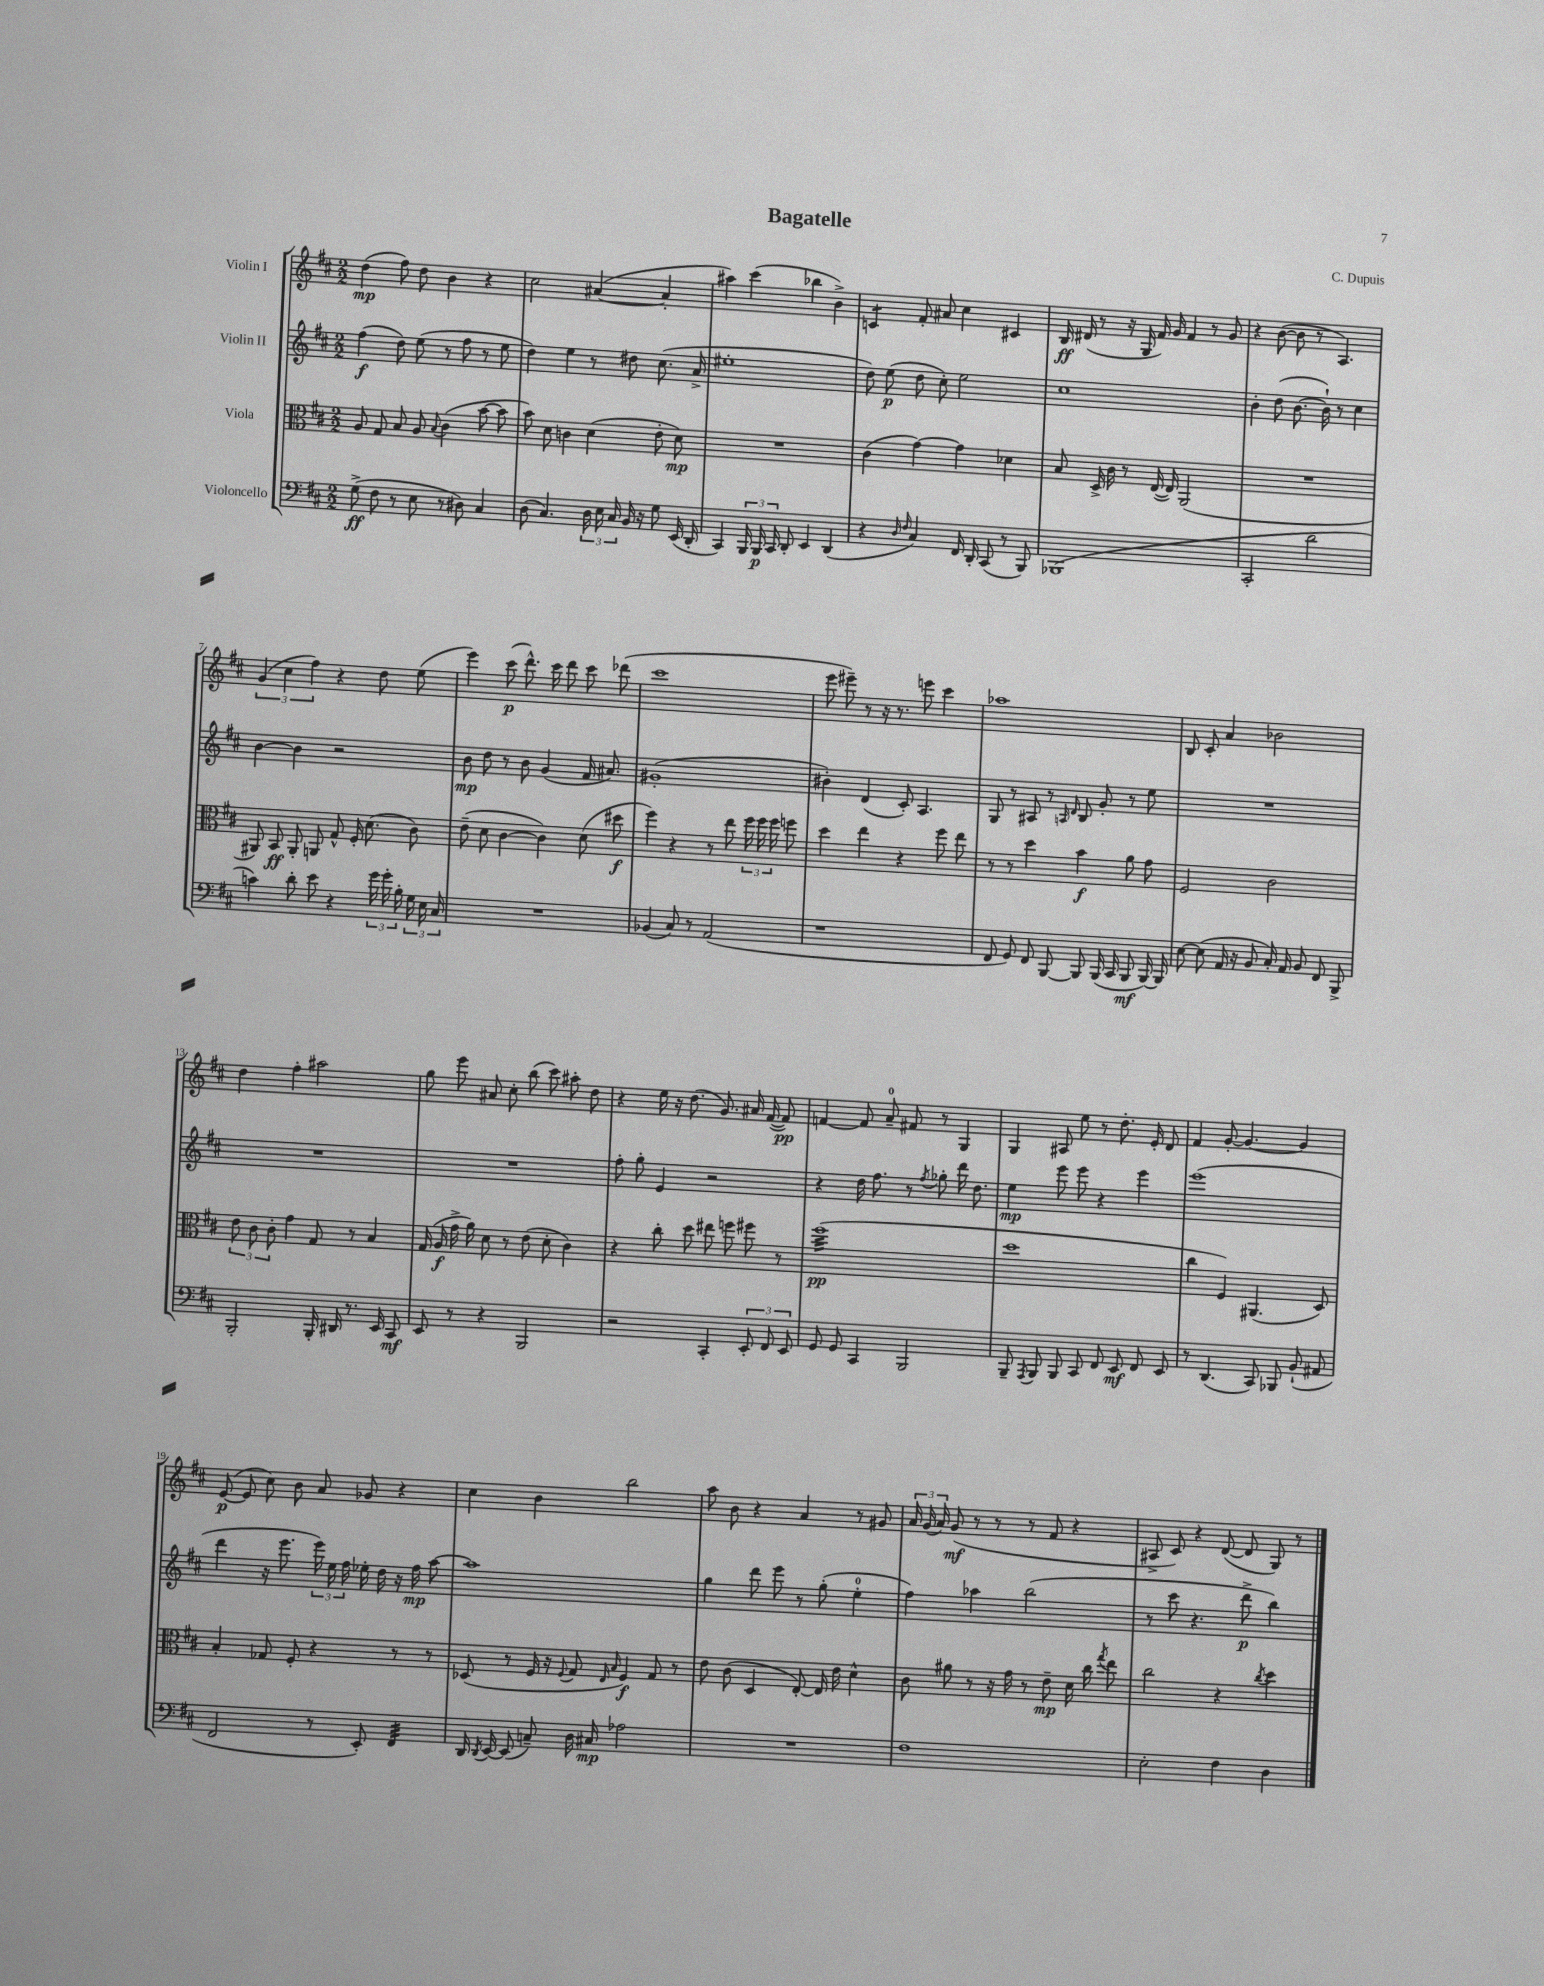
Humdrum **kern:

**kern	**kern	**kern	**kern
*staff4	*staff3	*staff2	*staff1
*clefF4	*clefC3	*clefG2	*clefG2
*k[f#c#]	*k[f#c#]	*k[f#c#]	*k[f#c#]
*M2/2	*M2/2	*M2/2	*M2/2
(8G^	8A	(4ff#	(4dd
8F#	8G	.	.
8r	8B	8dd)	8ff#)
8E	8A	(8ee	8dd
.	8qqB	.	.
8r	(4c#	8r	4b
8D#)	.	8ff#	.
4C#	[8b	8r	4r
.	8b]	8ee	.
=	=	=	=
(8D	8b)	4dd)	2cc#
4.C#)	8d	.	.
.	4c	4ee	.
24D	(4d	8r	([4a#
24E	.	.	.
24C#	.	.	.
16BB	.	8dd#	.
16r	.	.	.
8G	8e'	(8.cc#	4a#']
(16EE	8d)	.	.
16DD'	.	16a^	.
=	=	=	=
4CC#)	1r	1ee#'	4aa#)
24BBB	.	.	(4ccc#
24BBB	.	.	.
24CC#	.	.	.
8DD'	.	.	.
4EE	.	.	4bb-
(4DD	.	.	4b^)
=	=	=	=
4r	(4c#	8dd)	4c
.	.	(8ee	.
16qqD	.	.	.
16qqF#	.	.	.
4C#)	[4g)	8dd	8f#'
.	.	8cc#')	8a#
16FF#	4g]	2ee	4cc#
16DD'	.	.	.
(8CC#	.	.	.
8r	4d-	.	4c#
8BBB)	.	.	.
=	=	=	=
(1BBB-	8B	1cc#	16B
.	.	.	(16d#
.	16D^	.	8r
.	16c#	.	.
.	8r	.	16r
.	.	.	16G
.	([16E	.	16f#)
.	16E])	.	16g
.	(2AA	.	4f#
.	.	.	8r
.	.	.	8g
=	=	=	=
2CC#'	1r	4b'	4r
.	.	(8dd	([8b
.	.	[8.b	8b]
2d	.	.	8r
.	.	16b`])	.
.	.	8r	4.A)
.	.	4cc#	.
=	=	=	=
4c)	8AA#)	[4b	(6g
.	8BB	.	.
.	.	.	6cc#
8d'	8AA#'	4b]	.
.	.	.	6ff#)
8e	8AA	.	.
4r	8G^^	2r	4r
.	16F#'	.	.
.	(8.d	.	.
24g	.	.	8dd
24g'	.	.	.
24B'	.	.	.
24G	8c#)	.	(8ee
24E	.	.	.
24C#	.	.	.
=	=	=	=
1r	(8e~	8b	4eee)
.	8d	8dd	.
.	[4c#	8r	(8ccc#
.	.	8b	8.ddd^^)
.	4c#])	(4g	.
.	.	.	16ccc#
.	.	.	8ddd
.	(8d	16f#	8ccc#
.	.	8.a#)	.
.	8dd#	.	(8ddd-
=	=	=	=
(4BB-	4ff#)	(1g#'	1ccc#
8C#)	4r	.	.
8r	.	.	.
(2AA	8r	.	.
.	8ee	.	.
.	24ff#	.	.
.	24ff#	.	.
.	24ff#	.	.
.	8ff	.	.
=	=	=	=
1r	4dd	4b#')	8eee
.	.	.	8eee#~)
.	4ee	(4d	8r
.	.	.	16r
.	.	.	8.r
.	4r	8c#')	.
.	.	4.A	8eee
.	8ff#	.	4ccc#
.	8ee	.	.
=	=	=	=
8FF#	8r	8G	1aa-
8GG)	8r	8r	.
8FF#	4dd	8A#	.
[8BBB	.	8r	.
.	.	16qqA	.
.	.	16qqd	.
8BBB]	4b	8B	.
(16BBB	.	8g'	.
16CC#	.	.	.
8BBB	8a	8r	.
[16BBB)	8g	8ee	.
16BBB]	.	.	.
=	=	=	=
[8E	2F#	1r	8B
(8E]	.	.	8c#'
16AA	.	.	4a
16r	.	.	.
8BB	.	.	.
16C#')	2c#	.	2b-
16AA	.	.	.
8BB	.	.	.
8FF#	.	.	.
8BBB^	.	.	.
=	=	=	=
2BBB'	12e	1r	4dd
.	12c#	.	.
.	12c#'	.	.
.	4g	.	4ff#'
16BBB'	8G	.	2aa#
16DD#	.	.	.
8.r	8r	.	.
.	4B	.	.
16EE	.	.	.
8CC#	.	.	.
=	=	=	=
8EE	(16G	1r	8gg
.	16A	.	.
8r	16g^	.	8eee
.	16a)	.	.
4r	8d	.	8a#
.	8r	.	8cc#'
2BBB	(8e	.	(8bb
.	8d'	.	8ccc#)
.	4c#)	.	8aa#'
.	.	.	8dd
=	=	=	=
2r	4r	8ff#'	4r
.	.	8gg'	.
.	8cc#'	4e	16ee
.	.	.	16r
.	8dd	.	(8.dd
4CC#'	8ee#	2r	.
.	.	.	8.g)
.	8ff	.	.
12EE'	8ff#	.	16a#
.	.	.	([16f#
12FF#	.	.	.
.	8r	.	8f#])
12EE	.	.	.
=	=	=	=
8GG	(1ff#	4r	[4f
8GG	.	.	.
4CC#	.	16dd	8f]
.	.	8.ff#	.
.	.	.	8a~
2BBB	.	8r	8f#
.	.	8qff#	.
.	.	8gg-'	8r
.	.	16ddd	4G
.	.	8.dd	.
=	=	=	=
8BBB~	1dd	4ee	4G
8qAAA	.	.	.
8BBB	.	.	.
8BBB	.	8eee	8A#
8CC#	.	8eee	8ee
8FF#	.	4r	8r
8EE	.	.	8.dd'
8FF#	.	4eee	.
.	.	.	16e'
8EE	.	.	8d
=	=	=	=
8r	4cc#	(1eee	4f#
(4.DD	.	.	.
.	4F#)	.	[8g'
.	.	.	4.g_
8CC#)	(4.AA#	.	.
8BBB-	.	.	.
(8BB`	.	.	4g]
8AA#	8D)	.	.
=	=	=	=
2FF#	4B'	4ddd	([8e
.	.	.	8e]
.	8G-	16r	8cc#)
.	.	8.eee	.
.	8F#'	.	8b
8r	4r	24eee)	8a
.	.	24ee	.
.	.	24ff#	.
8EE')	.	16ee-'	8g-
.	.	16dd	.
4FF#	8r	16r	4r
.	.	16ff#	.
.	8r	[8aa	.
=	=	=	=
16DD	(8D-	1aa]	4cc#
8qDD	.	.	.
[16EE	.	.	.
(8EE]	8r	.	.
8C~)	16F#	.	4b
.	16r	.	.
.	8qqF#	.	.
16D	8G	.	.
16C#	.	.	.
.	16qqE	.	.
.	16qqB	.	.
2A-	4F#)	.	2bb
.	8G	.	.
.	8r	.	.
=	=	=	=
1r	8e	4gg	8aa
.	(8c#	.	8b
.	4D	8ddd	4r
.	.	8eee	.
.	[8E')	8r	4a
.	16E]	(8gg'	.
.	16e	.	.
.	4d^^	4ee'	8r
.	.	.	8g#
=	=	=	=
1F#	8c#	4ff#)	24a
.	.	.	(24g
.	.	.	24a)
.	8a#	.	(8g
.	8r	4aa-	8r
.	16r	.	8r
.	16g	.	.
.	8r	(2bb	8r
.	8e~	.	8f#
.	16d	.	4r
.	16cc#	.	.
.	8qgg	.	.
.	8ee	.	.
=	=	=	=
2E'	2cc#	8r	8A#^
.	.	8ccc#	8c#)
.	.	4.r	4r
4F#	4r	.	([8d
.	.	8ddd^	8d]
.	8qcc#	.	.
4D	4dd	4bb)	8G)
.	.	.	8r
==	==	==	==
*-	*-	*-	*-
